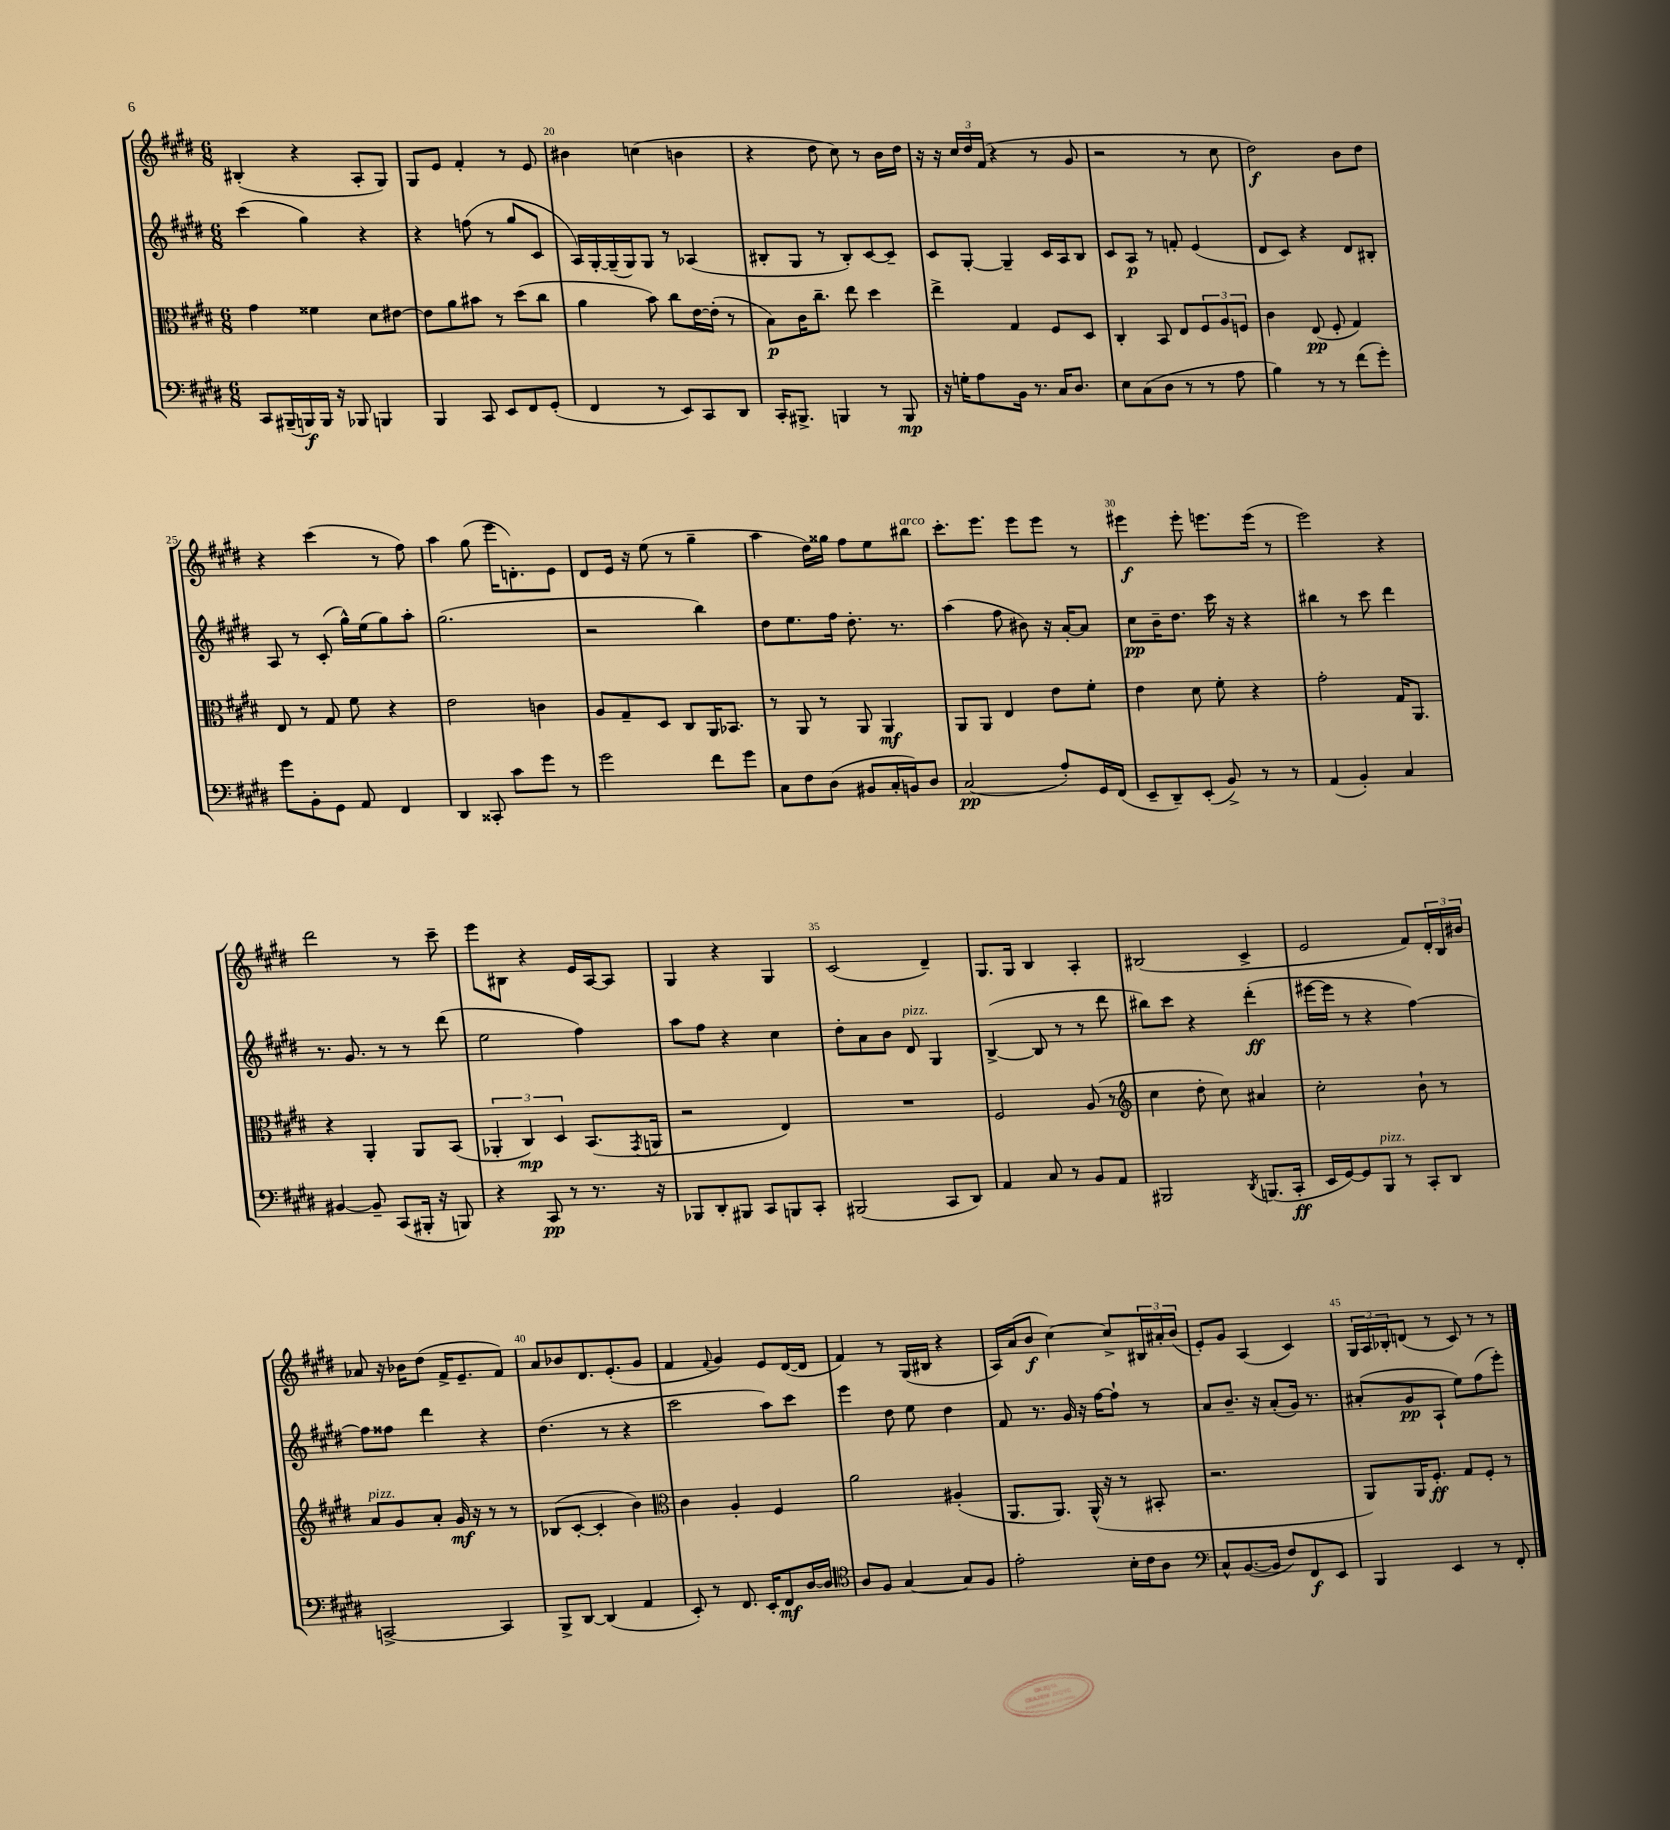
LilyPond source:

<<
\new StaffGroup <<
\new Staff = "s0" {
    \clef treble \key e \major \numericTimeSignature \time 6/8
    bis4-.( r4 a8-. gis8) |
    gis8 e'8 fis'4-. r8 e'8 |
    bis'4 c''4( b'4 |
    r4 dis''8 cis''8) r8 b'16 dis''16 |
    r16 r16 \tuplet 3/2 { cis''16 dis''16 fis'16( } r4 r8 gis'8 |
    r2 r8 cis''8 |
    dis''2\f) b'8 dis''8 |
    r4 cis'''4( r8 fis''8) |
    a''4 gis''8( e'''16 d'8.-.) e'8 |
    dis'8 e'16 r16 e''8( r8 gis''4-- |
    a''4 dis''16) gisis''16 fis''8 e''8 bis''8^\markup { \italic "arco" } |
    cis'''8.-. e'''8. e'''8 e'''8 r8 |
    eis'''4\f eis'''8-. e'''8. e'''16( r8 |
    e'''2) r4 |
    dis'''2 r8 cis'''8-- |
    e'''8 bis8 r4 e'16 a16~ a8 |
    gis4 r4 gis4 |
    cis'2( dis'4--) |
    gis8. gis16 b4 a4-. |
    bis2( cis'4-> |
    e'2 fis'8) \tuplet 3/2 { dis'16-. b16 bis'16 } |
    aes'8 r16 bes'16 dis''8( fis'16-> e'8.-- fis'8) |
    a'8 bes'8 dis'8. e'8.-.( gis'8 |
    fis'4 \appoggiatura { fis'8 } gis'4) e'8 dis'16~( dis'16 |
    fis'4) r8 gis16( bis16 r4 |
    a16) a'16( b'8\f cis''4~) cis''8-> \tuplet 3/2 { bis16 ais'16-. b'16( } |
    e'8-.) gis'8 a4( cis'4) |
    \tuplet 3/2 { gis16 a16 bes16-. } d'8( r8 cis'8) r8 r8 \bar "|." |
}
\new Staff = "s1" {
    \clef treble \key e \major \numericTimeSignature \time 6/8
    cis'''4( gis''4) r4 |
    r4 f''8( r8 gis''8 cis'8 |
    a16) gis16~-. gis16--( gis16) gis8 r8 aes4( |
    bis8-. gis8 r8 bis8-.) cis'8~ cis'8-- |
    cis'8 gis8~-. gis4-- cis'16 a16 b8 |
    cis'8 a8\p r8 f'8-. e'4( |
    dis'8 cis'8) r4 dis'8 bis8-. |
    a8 r8 cis'8-.( gis''16-^) e''16( gis''8) a''8-. |
    gis''2.( |
    r2 b''4) |
    dis''8 e''8. fis''16 dis''8.-. r8. |
    a''4( fis''8 bis'8) r16 a'16~-. a'8 |
    cis''8\pp b'16-- dis''8. cis'''16 r16 r4 |
    bis''4 r8 cis'''8 dis'''4 |
    r8. gis'8. r8 r8 dis'''8( |
    e''2 fis''4) |
    a''8 fis''8 r4 cis''4 |
    dis''8-. a'8 b'8 dis'8^\markup { \italic "pizz." } gis4 |
    b4~->( b8 r8 r8 dis'''8 |
    bis''8) cis'''8 r4 dis'''4-.\ff( |
    eis'''16~ eis'''16 r8 r4 fis''4~) |
    fis''8 fisis''8 dis'''4 r4 |
    dis''4.( r8 r4 |
    cis'''2 a''8) cis'''8 |
    e'''4 dis''8 e''8 dis''4 |
    fis'8 r8. gis'16 r16 fis''16~ fis''8-! r8 |
    a'8 b'8.-- r16 a'8-.( gis'16) r8. |
    ais'8-.( gis'8\pp a8-! e''8) fis''8( e'''8-.) \bar "|." |
}
\new Staff = "s2" {
    \clef alto \key e \major \numericTimeSignature \time 6/8
    gis'4 fisis'4 dis'8 eis'8~ |
    eis'8 a'8 bis'8 r8 dis''8( cis''8 |
    a'4 b'8) cis''8 e'16~ e'16-.( r8 |
    b8\p) cis'16 cis''8.-- e''8 dis''4 |
    e''4-> gis4 fis8 dis8 |
    cis4-. b,8 e8 \tuplet 3/2 { fis8 a8 f8 } |
    cis'4 e8\pp( fis8-. gis4) |
    e8 r8 gis8 fis'8 r4 |
    e'2 c'4 |
    a8 gis8-- dis8 cis8 a,16 bes,8. |
    r8 a,8 r8 a,8 a,4\mf |
    a,8 a,8 e4 e'8 fis'8-. |
    e'4 dis'8 fis'8-. r4 |
    gis'2-. gis16 a,8. |
    r4 a,4-. a,8 b,8( |
    \tuplet 3/2 { aes,4-. cis4\mp) dis4 } b,8.( \acciaccatura { gis,8 } a,16 |
    r2 e4) |
    R2. |
    fis2 a8( r8 |
    \clef treble cis''4 dis''8-. cis''8) ais'4 |
    cis''2-. b'8-! r8 |
    a'8^\markup { \italic "pizz." } gis'8 a'8-. gis'16\mf r16 r8 r8 |
    bes8( cis'8~-. cis'4-. b'4) |
    \clef alto cis'4 a4-. fis4 |
    a'2 ais4-.( |
    a,8. a,8.) a,16-^( r16 r8 bis,8-. |
    r2. |
    a,8) a,16 fis8.-.\ff gis8 fis8-. r8 \bar "|." |
}
\new Staff = "s3" {
    \clef bass \key e \major \numericTimeSignature \time 6/8
    cis,8 bis,,16--( b,,16\f) b,,16 r16 bes,,8 b,,4 |
    b,,4 cis,8 e,8 fis,8 gis,8-.( |
    fis,4 r8 e,8) cis,8 dis,8 |
    cis,16-. bis,,8.-> b,,4 r8 b,,8\mp |
    r16 g16-. a8 b,16 r8. cis16 dis8. |
    e8 cis8( dis8 r8 r8 a8 |
    b4) r8 r8 fis'8( gis'8-.) |
    gis'8 b,8-. gis,8 a,8 fis,4 |
    dis,4 cisis,8-. cis'8 gis'8 r8 |
    gis'2 fis'8 gis'8 |
    cis8 fis8 dis8( bis,8 cis16-. b,16) dis8 |
    cis2\pp( a8-.) gis,16 fis,16( |
    e,8-- dis,8--) e,8-.( b,8->) r8 r8 |
    a,4( b,4-.) cis4 |
    bis,4~ bis,8-- cis,8( bis,,16-. r16 b,,8) |
    r4 cis,8\pp r8 r8. r16 |
    bes,,8 dis,8-. bis,,8 cis,8 b,,8 cis,8-. |
    bis,,2( cis,8 dis,8) |
    a,4 cis8 r8 b,8 a,8 |
    bis,,2 \acciaccatura { dis,8 } b,,8.( cis,16-.\ff |
    e,16 gis,16~) gis,8 b,,8^\markup { \italic "pizz." } r8 cis,8-. dis,8 |
    c,2~-> c,4 |
    b,,8-> dis,8~ dis,4( a,4 |
    e,8-.) r8 fis,8. e,16-. fis,8\mf dis16~ dis16 |
    \clef tenor a8 fis8 gis4~ gis8 fis8 |
    e'2-. b16-. cis'16 a8 |
    \clef bass cis8-^ b,8.~( b,16 fis8) fis,8\f e,8 |
    b,,4 e,4 r8 fis,8-. \bar "|." |
}
>>
>>
\layout { \context { \Score currentBarNumber = #18 \override BarNumber.break-visibility = ##(#f #t #t) barNumberVisibility = #(every-nth-bar-number-visible 5) } }
